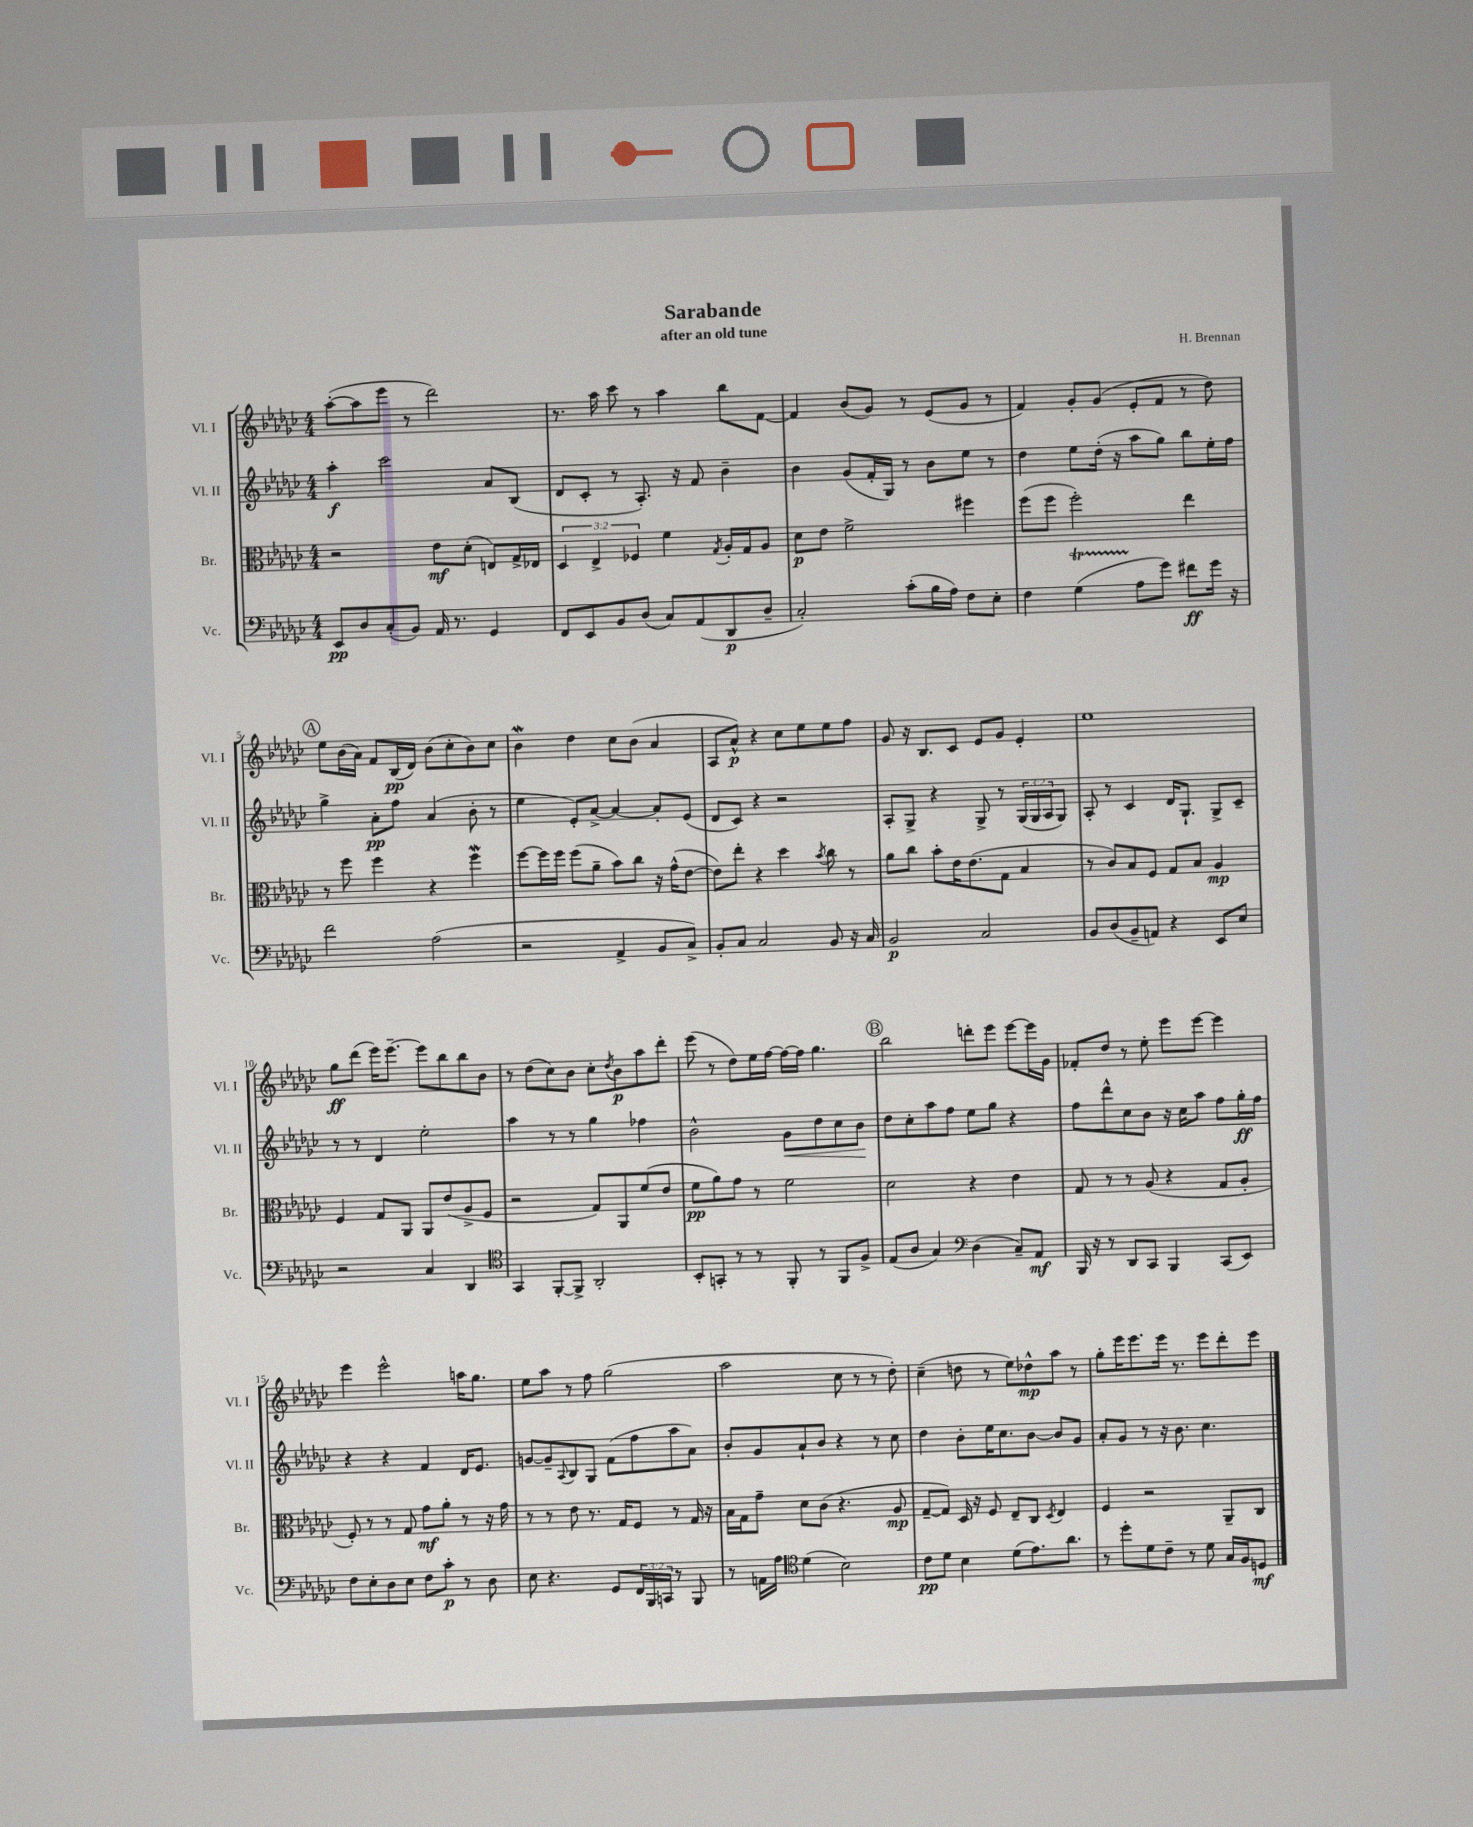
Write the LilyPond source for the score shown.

\header { title = "Sarabande" composer = "H. Brennan" subtitle = "after an old tune" }
<<
\new StaffGroup <<
\new Staff = "s0" \with { instrumentName = "Vl. I" shortInstrumentName = "Vl. I" } {
    \clef treble \key ges \major \numericTimeSignature \time 4/4
    aes''8~-.( aes''8 ees'''8 r8 des'''2) |
    r8. aes''16 ces'''8 r8 aes''4 bes''8 f'8~ |
    f'4 bes'8( ges'8) r8 ees'8( ges'8 r8 |
    f'4) ges'8-. ges'8( ees'8-. f'8 r8 des''8) |
    \mark \markup { \circle "A" } ees''8 bes'16( aes'16) f'8 bes16\pp( des'16) bes'8( ces''8-. bes'8) ces''8 |
    bes'4\mordent des''4 ces''8 bes'8( aes'4 |
    aes8 aes'8-^\p) r4 ces''8 ees''8 ees''8 f''8 |
    ges'8 r16 bes8. ces'8 ees'8 ges'8 ees'4-. |
    ees''1 |
    ges''8\ff des'''8( ees'''16) ees'''8.~-- ees'''8 bes''8 bes''8 bes'8 |
    r8 des''8( ces''8) bes'8 ces''8-. \acciaccatura { des''8 } bes'8\p aes''8 des'''8-. |
    ees'''8( r8 des''8) ees''16 f''16~ f''16~ f''16 ges''4. |
    \mark \markup { \circle "B" } bes''2 d'''8-. ees'''8 ees'''8~ ees'''16 ges'16 |
    fes'8-. des''8 r8 ees''8-. ees'''8 ees'''8~ ees'''4 |
    ees'''4 ees'''2-^ a''16 ges''8. |
    ees''8 aes''8 r8 f''8 ges''2( |
    aes''2 ces''8 r8 r8 des''8-.) |
    ces''4--( d''8 r8 ees''8) des''8-^\mp aes''8 r8 |
    ges''8-. ees'''16 ees'''8. ees'''16 r8. ees'''8 des'''8-. ees'''8 \bar "|." |
}
\new Staff = "s1" \with { instrumentName = "Vl. II" shortInstrumentName = "Vl. II" } {
    \clef treble \key ges \major \numericTimeSignature \time 4/4 \override Staff.TupletNumber.text = #tuplet-number::calc-fraction-text
    aes''4-.\f ces'''2 aes'8 bes8( |
    des'8 ces'8-. r8 aes8.-.) r16 f'8 bes'4-- |
    bes'4 ges'8( f'16-. ges16) r8 bes'8 ees''8 r8 |
    des''4 ees''8 des''16-.( r16 aes''8 ges''8) bes''8 ees''16-. f''16 |
    \mark \markup { \circle "A" } ges''4-> aes'8-.\pp f''8 aes'4( bes'8-. r8 |
    ees''4 ees'8-.) aes'8~-> aes'4~ aes'8-. ees'8( |
    des'8 ces'8) r4 r2 |
    aes8-. ges8-> r4 ges8-> r8 \tuplet 3/2 { ges16( ges16 aes16 } ges8) |
    aes8-. r8 ces'4 des'16 ges8.-! ges8-> ces'8-- |
    r8 r8 des'4 ees''2-. |
    aes''4 r8 r8 ges''4 fes''4 |
    bes'2-^ ges'8\< des''8 ces''8 bes'8\! |
    \mark \markup { \circle "B" } des''8 ces''8-. aes''8 f''8 ees''8 ges''8 r4 |
    f''8 des'''8-^ ces''8 bes'8 r16 ces''16 aes''8 f''8 ges''16-.\ff f''16 |
    r4 r4 f'4 des'16 ees'8. |
    g'8~ g'8-- \appoggiatura { aes8 } bes8 ges8 f'8( f''8 aes''8 aes'8) |
    bes'8-. ges'8 aes'8-! bes'8 r4 r8 ces''8 |
    des''4 bes'8-. ees''16 ces''8. bes'8~ bes'8 ges'8 |
    aes'8-. ges'8 r8 r16 bes'8. ces''4. \bar "|." |
}
\new Staff = "s2" \with { instrumentName = "Br." shortInstrumentName = "Br." } {
    \clef alto \key ges \major \numericTimeSignature \time 4/4 \override Staff.TupletNumber.text = #tuplet-number::calc-fraction-text
    r2 ees'8\mf des'8-.( e8) ges16-> ees16 |
    \tuplet 3/2 { des4 ees4-> fes4 } f'4 \acciaccatura { ges8 } aes16-. ges16 aes8 |
    des'8\p ees'8 f'2-> fis''4 |
    f''8( f''8 f''2-.) ees''4 |
    \mark \markup { \circle "A" } r8 f''8 f''4 r4 f''4\mordent |
    f''8~ f''16 f''16 f''8( aes'8-- bes'8) ces''8 r16 ges'16-^( ees'8~ |
    ees'8) ees''8-. r4 des''4 \acciaccatura { bes'8 } ces''8 r8 |
    aes'8 ces''8 bes'8-. ees'16 ees'8.( ges8 bes4 |
    r8 ces'8) bes8 f8 ges8 bes8 aes4\mp |
    f4 ges8 aes,8 aes,8 ees'8( aes8-> f8 |
    r2 ges8) aes,8 f'8( ees'8 |
    f'8\pp aes'8) ges'8 r8 f'2 |
    \mark \markup { \circle "B" } des'2 r4 ees'4 |
    ges8 r8 r8 aes8( r4 ges8 aes8-. |
    f8-.) r8 r8 ges8 ges'8\mf aes'8-. r8 r16 ges'16 |
    r8 r8 ees'8 r8. ges16 f8 r8 ges16 r16 |
    bes16 ges16 ges'8-- des'8 ces'8( r4. aes8\mp |
    ges8~-- ges8) des16 r16 f8 ees8-- ces8 \acciaccatura { des8 } ees4 |
    f4 r2 aes,8-- ces8 \bar "|." |
}
\new Staff = "s3" \with { instrumentName = "Vc." shortInstrumentName = "Vc." } {
    \clef bass \key ges \major \numericTimeSignature \time 4/4 \override Staff.TupletNumber.text = #tuplet-number::calc-fraction-text
    ees,8\pp des8 ces8-.( bes,8) aes,16 r8. ges,4 |
    f,8 ees,8 bes,8 des8( ces8) aes,8( des,8\p des8-- |
    ces2-.) ces'8-.( bes16 aes16) f8 ees8-. |
    f4 ges4\startTrillSpan( aes8\stopTrillSpan ges'8) fis'8\ff ges'16 r16 |
    \mark \markup { \circle "A" } f'2 aes2( |
    r2 aes,4-> bes,8 ces8->) |
    bes,8-. ces8 ces2 bes,8 r16 ces16 |
    bes,2\p ces2 |
    bes,8 des8( bes,8-- a,8) r4 ees,8 ees8 |
    r2 ces4 des,4 |
    \clef tenor ges,4 f,8~-. f,8-> aes,2-. |
    bes,8-. g,8-. r8 r8 f,8-. r8 f,8 f8-> |
    \mark \markup { \circle "B" } ees8( aes8 ges4) \clef bass des4( ces8--) aes,8\mf |
    bes,,16 r16 r8 des,8 ces,8 bes,,4 ces,8( ees,8) |
    f8 ees8-. des8 ees8 f8 ces'8-.\p r8 des8 |
    ees8 r4. ges,8 \tuplet 3/2 { f,16 bes,,16 c,16 } r8 bes,,8 |
    r8 a,16 aes16 \clef tenor des'4( bes2) |
    ces'8\pp des'8 bes4 des'8( ees'8.) aes'8. |
    r8 des''8-. des'8 ces'8-- r8 des'8 ges16 f16 d8\mf \bar "|." |
}
>>
>>
